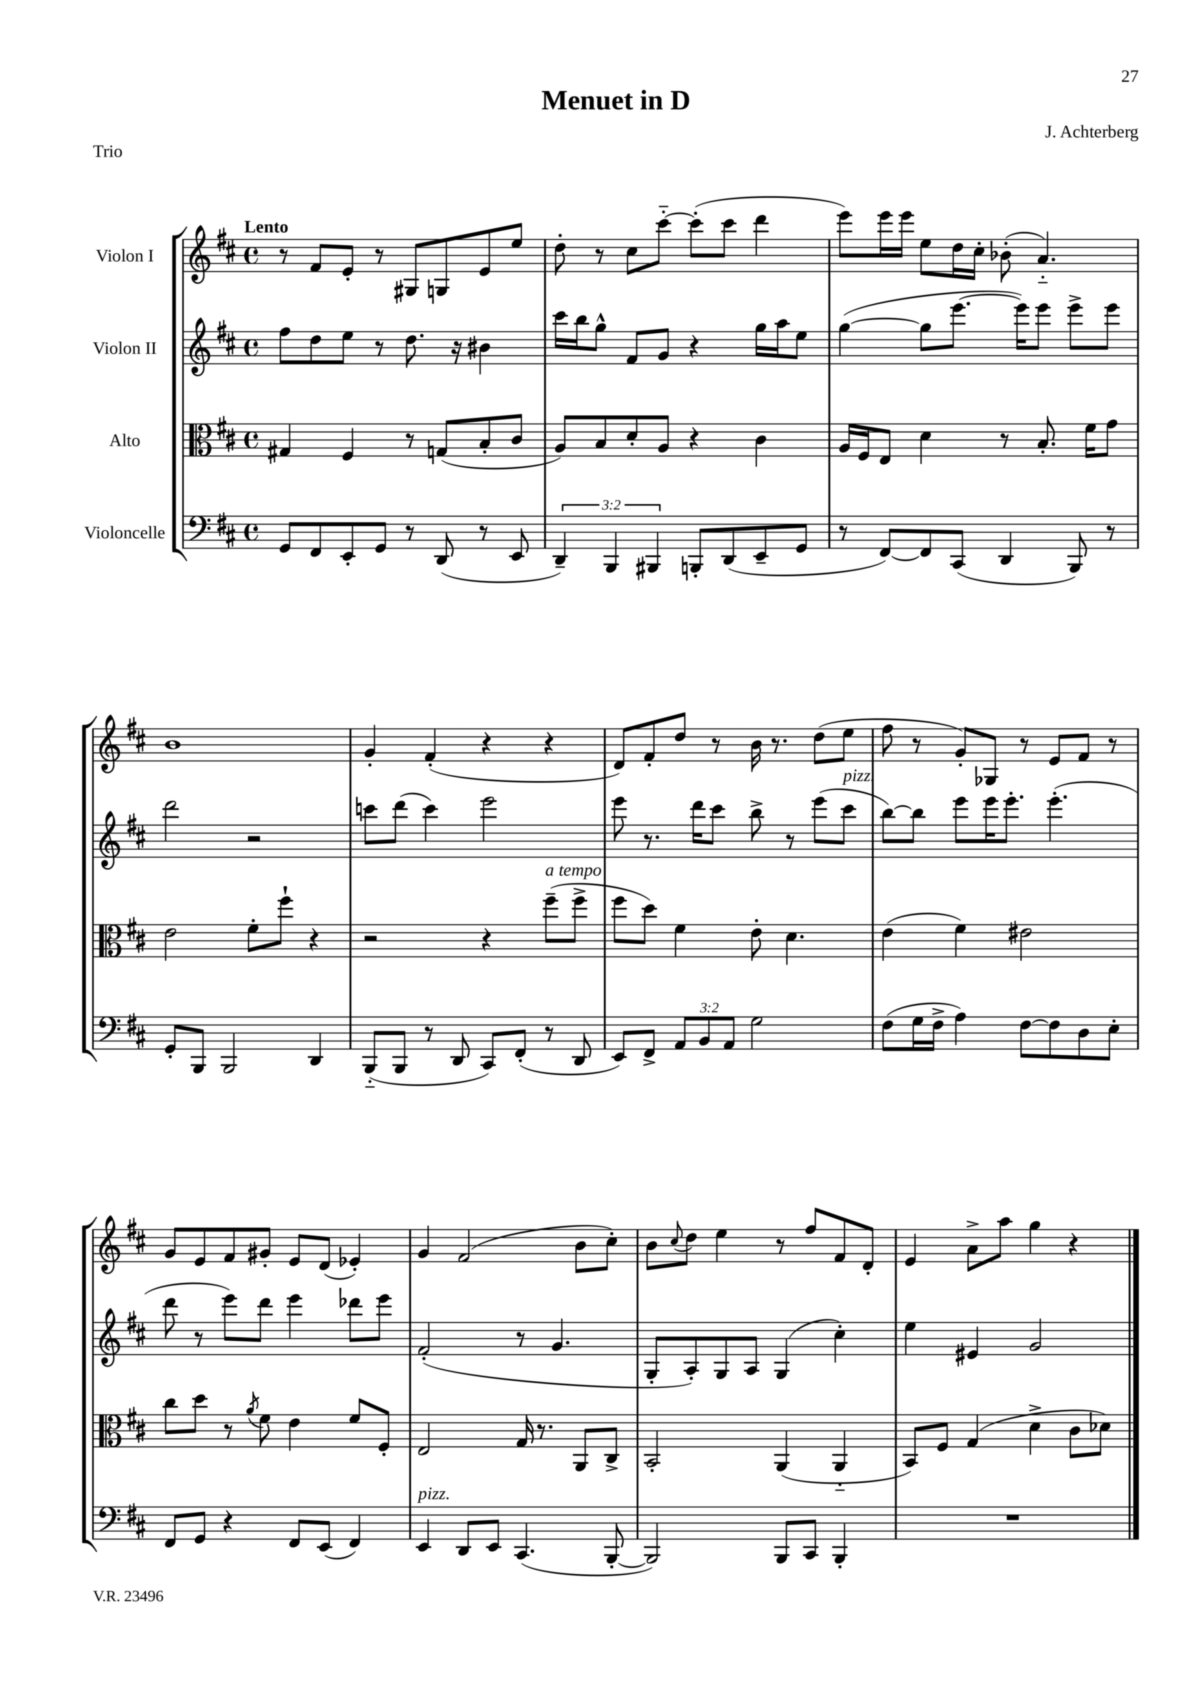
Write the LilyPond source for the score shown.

\header { title = "Menuet in D" composer = "J. Achterberg" piece = "Trio" }
<<
\new StaffGroup <<
\new Staff = "s0" \with { instrumentName = "Violon I" } {
    \clef treble \key d \major \defaultTimeSignature \time 4/4 \tempo "Lento"
    r8 fis'8 e'8-. r8 gis8 g8 e'8 e''8 |
    d''8-. r8 cis''8 cis'''8~-_ cis'''8-.( cis'''8 d'''4 |
    e'''8) e'''16 e'''16 e''8 d''16 cis''16-. bes'8-.( a'4.-_) |
    b'1 |
    g'4-. fis'4-.( r4 r4 |
    d'8) fis'8-. d''8 r8 b'16 r8. d''8( e''8 |
    fis''8 r8 g'8-.) ges8 r8 e'8 fis'8 r8 |
    g'8 e'8 fis'8 gis'8-. e'8 d'8( ees'4-.) |
    g'4 fis'2( b'8 cis''8-.) |
    b'8 \appoggiatura { cis''8 } d''8 e''4 r8 fis''8 fis'8 d'8-. |
    e'4 a'8-> a''8 g''4 r4 \bar "|." |
}
\new Staff = "s1" \with { instrumentName = "Violon II" } {
    \clef treble \key d \major \defaultTimeSignature \time 4/4
    fis''8 d''8 e''8 r8 d''8. r16 bis'4 |
    cis'''16 b''16 g''8-^ fis'8 g'8 r4 g''16 a''16 e''8 |
    g''4~( g''8 e'''8.~ e'''16) e'''8 e'''8-> e'''8 |
    d'''2 r2 |
    c'''8 d'''8( c'''4) e'''2 |
    e'''8 r8. d'''16 cis'''8 b''8-> r8 e'''8( cis'''8^\markup { \italic "pizz." } |
    b''8~) b''8 e'''8 e'''16 e'''8.-. e'''4.-.( |
    d'''8 r8 e'''8) d'''8 e'''4 des'''8 e'''8 |
    fis'2-.( r8 g'4. |
    g8-. a8-.) g8 a8 g4( cis''4-.) |
    e''4 eis'4 g'2 \bar "|." |
}
\new Staff = "s2" \with { instrumentName = "Alto" } {
    \clef alto \key d \major \defaultTimeSignature \time 4/4
    gis4 fis4 r8 g8( b8-. cis'8 |
    a8) b8 d'8-. a8 r4 cis'4 |
    a16 fis16 e8 d'4 r8 b8.-. fis'16 g'8 |
    e'2 fis'8-. fis''8-! r4 |
    r2 r4 fis''8--^\markup { \italic "a tempo" }( fis''8-> |
    fis''8 d''8) fis'4 e'8-. d'4. |
    e'4( fis'4) eis'2 |
    cis''8 d''8 r8 \acciaccatura { a'8 } fis'8 e'4 fis'8 fis8-. |
    e2 g16 r8. a,8 cis8-> |
    b,2-. a,4( a,4-_ |
    b,8) fis8 g4( d'4-> cis'8 des'8) \bar "|." |
}
\new Staff = "s3" \with { instrumentName = "Violoncelle" } {
    \clef bass \key d \major \defaultTimeSignature \time 4/4 \override Staff.TupletNumber.text = #tuplet-number::calc-fraction-text
    g,8 fis,8 e,8-. g,8 r8 d,8( r8 e,8 |
    \tuplet 3/2 { d,4--) b,,4 bis,,4 } b,,8-. d,8( e,8-- g,8 |
    r8 fis,8~) fis,8 cis,8( d,4 b,,8) r8 |
    g,8-. b,,8 b,,2 d,4 |
    b,,8-_( b,,8 r8 d,8 cis,8) fis,8-.( r8 d,8 |
    e,8) fis,8-> \tuplet 3/2 { a,8 b,8 a,8 } g2 |
    fis8( g16 fis16-> a4) fis8~ fis8 d8 e8-. |
    fis,8 g,8 r4 fis,8 e,8( fis,4) |
    e,4^\markup { \italic "pizz." } d,8 e,8 cis,4.( b,,8~-. |
    b,,2) b,,8 cis,8 b,,4-. |
    R1 \bar "|." |
}
>>
>>
\layout { \context { \Score \remove "Bar_number_engraver" } }
